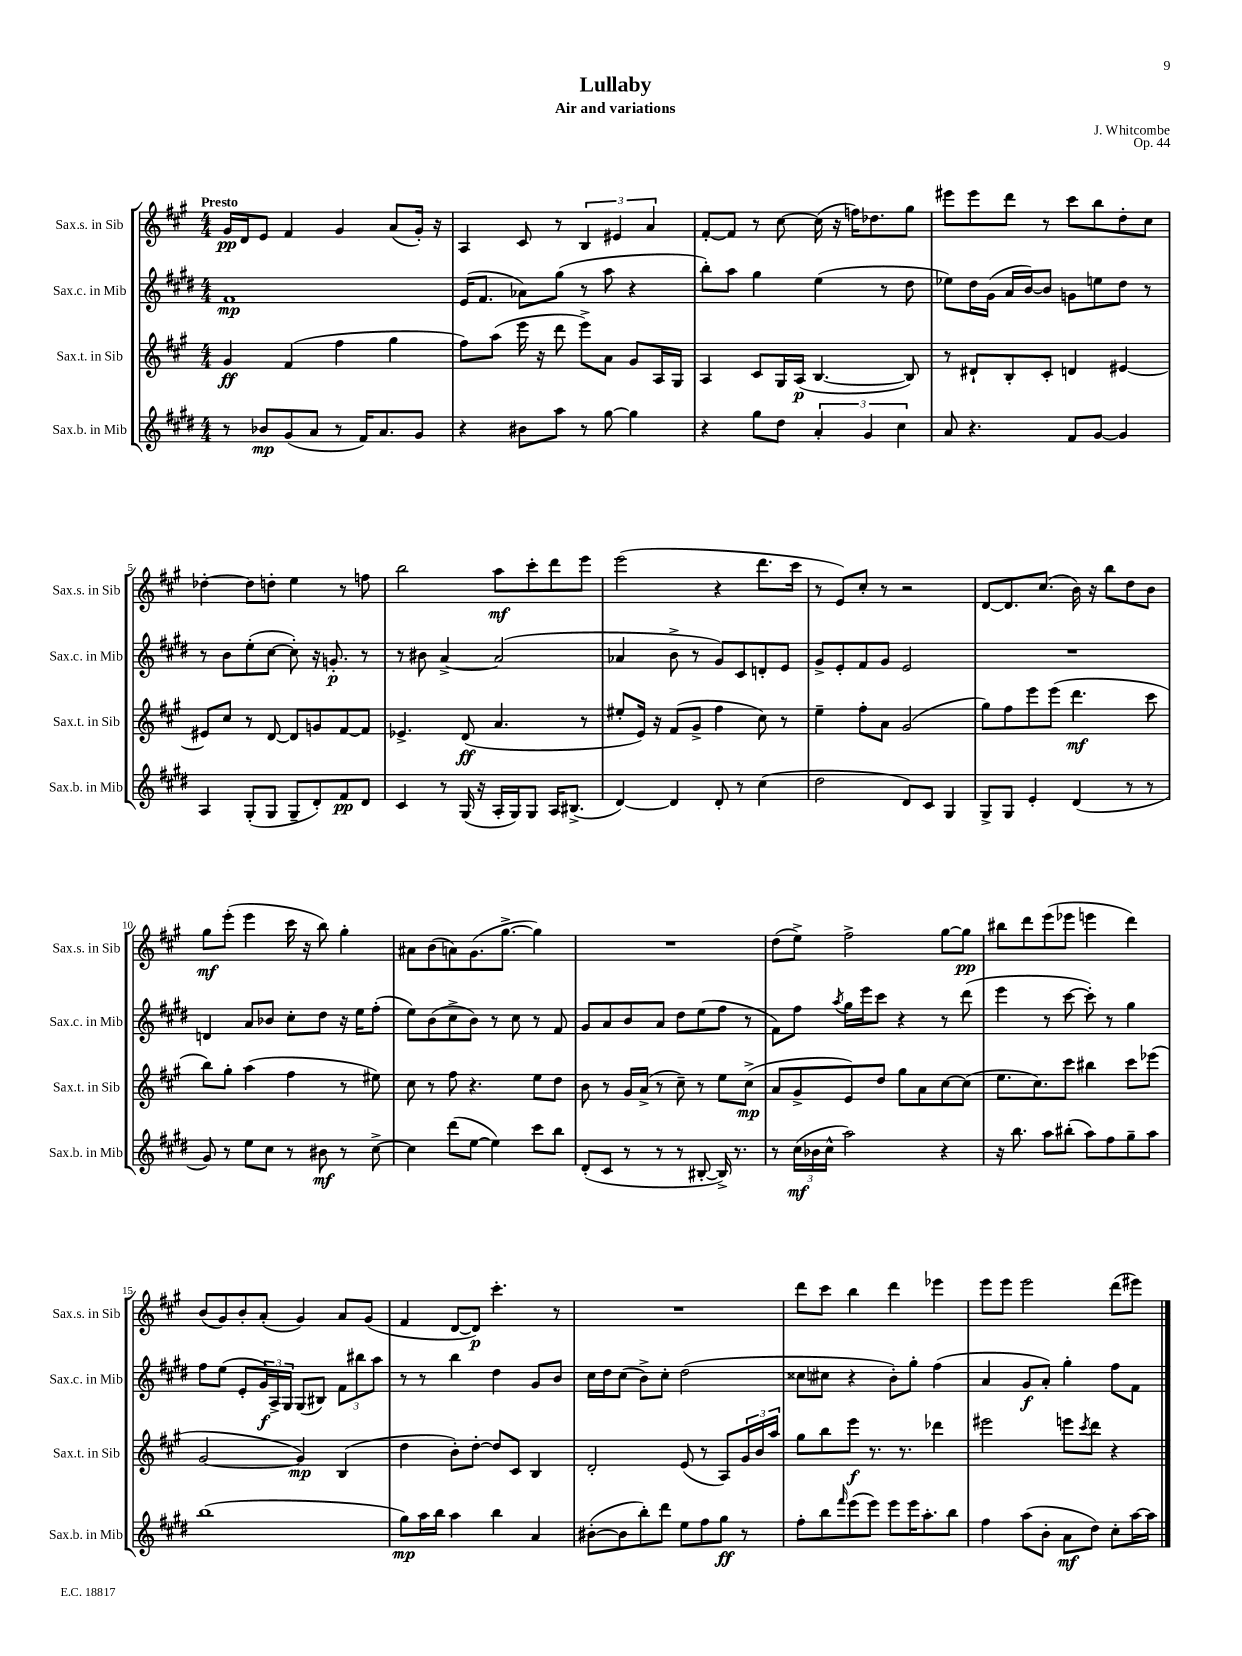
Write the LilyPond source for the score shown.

\header { title = "Lullaby" composer = "J. Whitcombe" subtitle = "Air and variations" opus = "Op. 44" }
<<
\new StaffGroup <<
\new Staff = "s0" \with { instrumentName = "Sax.s. in Sib" shortInstrumentName = "Sax.s. in Sib" } {
    \clef treble \key a \major \numericTimeSignature \time 4/4 \tempo "Presto"
    gis'16\pp d'16 e'8 fis'4 gis'4 a'8( gis'16-.) r16 |
    a4 cis'8 r8 \tuplet 3/2 { b4 eis'4 a'4 } |
    fis'8~-. fis'8 r8 cis''8~ cis''16( r16 f''16) des''8. gis''8 |
    eis'''8 eis'''8 d'''8 r8 cis'''8 b''8 d''8-. cis''8 |
    des''4~-. des''8 d''8-. e''4 r8 f''8 |
    b''2 a''8\mf cis'''8-. d'''8 e'''8 |
    e'''2( r4 d'''8. cis'''16 |
    r8 e'8) cis''8-. r8 r2 |
    d'8~ d'8. cis''8.( b'16) r16 b''8 d''8 b'8 |
    gis''8\mf e'''8-.( e'''4 cis'''16 r16 b''8) gis''4-. |
    ais'8 b'8( a'8) gis'8.( gis''8.~-> gis''4) |
    R1 |
    d''8( e''8->) fis''2-> gis''8~ gis''8\pp |
    bis''8 d'''8 e'''8( ees'''8 e'''4 d'''4) |
    b'8( gis'8) b'8-. a'8-.( gis'4) a'8 gis'8( |
    fis'4 d'8~ d'8\p) cis'''4.-. r8 |
    R1 |
    d'''8 cis'''8 b''4 d'''4 ees'''4 |
    e'''8 e'''8 e'''2 d'''8( eis'''8) \bar "|." |
}
\new Staff = "s1" \with { instrumentName = "Sax.c. in Mib" shortInstrumentName = "Sax.c. in Mib" } {
    \clef treble \key e \major \numericTimeSignature \time 4/4
    fis'1\mp |
    e'16( fis'8. aes'8) gis''8( r8 a''8 r4 |
    b''8-.) a''8 gis''4 e''4( r8 dis''8 |
    ees''8) dis''16 gis'16( a'16 b'16~) b'8 g'8 e''8 dis''8 r8 |
    r8 b'8 e''8-.( cis''8~ cis''8-.) r16 g'8.-.\p r8 |
    r8 bis'8 a'4~-> a'2( |
    aes'4 b'8-> r8 gis'8) cis'8 d'8-. e'8 |
    gis'8-> e'8-. fis'8 gis'8 e'2 |
    R1 |
    d'4 a'8 bes'8 cis''8-. dis''8 r16 e''16 fis''8-.( |
    e''8) b'8( cis''8-> b'8) r8 cis''8 r8 fis'8 |
    gis'8 a'8 b'8 a'8 dis''8 e''8( fis''8 r8 |
    fis'8) fis''8 \acciaccatura { a''8 } gis''16 e'''16 cis'''8 r4 r8 dis'''8( |
    e'''4 r8 cis'''8~ cis'''8-.) r8 gis''4 |
    fis''8 e''8( e'8-. \tuplet 3/2 { gis'16\f) a16-> gis16 } gis8( bis8) \tuplet 3/2 { fis'8 bis''8 a''8 } |
    r8 r8 b''4 dis''4 gis'8 b'8 |
    cis''16 dis''16 cis''8( b'8->) cis''8-. dis''2( |
    cisis''8 cis''8 r4 b'8-.) gis''8-. fis''4( |
    a'4 gis'8\f a'8-.) gis''4-. fis''8 fis'8 \bar "|." |
}
\new Staff = "s2" \with { instrumentName = "Sax.t. in Sib" shortInstrumentName = "Sax.t. in Sib" } {
    \clef treble \key a \major \numericTimeSignature \time 4/4
    gis'4\ff fis'4( fis''4 gis''4 |
    fis''8) a''8( e'''16 r16 d'''8 e'''8->) a'8 gis'8 a16 gis16 |
    a4 cis'8 gis16 a16\p( b4.~ b8) |
    r8 dis'8-! b8-. cis'8-. d'4 eis'4~ |
    eis'8 cis''8 r8 d'8~ d'8 g'8 fis'8~ fis'8 |
    ees'4.-> d'8\ff( a'4. r8 |
    eis''8-. e'16) r16 fis'8( gis'8-> fis''4 cis''8) r8 |
    e''4-- fis''8-. a'8 gis'2( |
    gis''8) fis''8 e'''8 e'''8( d'''4.\mf cis'''8 |
    b''8) gis''8-. a''4( fis''4 r8 eis''8) |
    cis''8 r8 fis''8 r4. e''8 d''8 |
    b'8 r8 gis'16 a'16->( r8 cis''8--) r8 e''8 cis''8->\mp( |
    a'8 gis'8-> e'8) d''8 gis''8 a'8 cis''8~ cis''8( |
    e''8. cis''8.) cis'''8 bis''4 cis'''8 ees'''8( |
    gis'2~ gis'4\mp) b4( |
    d''4 b'8-.) d''8~-. d''8 cis'8 b4 |
    d'2-. e'8( r8 a8) \tuplet 3/2 { gis'16 b'16 a''16 } |
    gis''8 b''8 e'''8\f r8. r8. des'''4 |
    eis'''2 e'''8 \acciaccatura { cis'''8 } d'''8 r4 \bar "|." |
}
\new Staff = "s3" \with { instrumentName = "Sax.b. in Mib" shortInstrumentName = "Sax.b. in Mib" } {
    \clef treble \key e \major \numericTimeSignature \time 4/4
    r8 bes'8\mp gis'8( a'8 r8 fis'16) a'8. gis'8 |
    r4 bis'8 a''8 r8 gis''8~ gis''4 |
    r4 gis''8 dis''8 \tuplet 3/2 { a'4-. gis'4 cis''4 } |
    a'8 r4. fis'8 gis'8~ gis'4 |
    a4 gis8-.( gis8 gis8-- dis'8-.) fis'8\pp dis'8 |
    cis'4 r8 gis16( r16 a16-. gis16) gis8 a16 bis8.->( |
    dis'4~) dis'4 dis'8-. r8 cis''4( |
    dis''2 dis'8) cis'8 gis4 |
    gis8-> gis8 e'4-. dis'4( r8 r8 |
    gis'8) r8 e''8 cis''8 r8 bis'8\mf r8 cis''8~-> |
    cis''4 dis'''8( e''8~ e''4) cis'''8 b''8 |
    dis'8-.( cis'8 r8 r8 r8 bis8~-. bis16->) r8. |
    r8 \tuplet 3/2 { cis''16\mf( bes'16 cis''16-^ } a''2) r4 |
    r16 b''8. a''8 bis''8-.( a''8) fis''8 gis''8-- a''8 |
    b''1( |
    gis''8\mp) a''16 b''16 a''4 b''4 a'4 |
    bis'8~-.( bis'8 b''8-.) dis'''8 e''8 fis''8 gis''8\ff r8 |
    fis''8-. b''8 \grace { fis'''16 } e'''8( e'''8) e'''8 e'''16 a''8.-. b''8 |
    fis''4 a''8( b'8-. a'8\mf dis''8) cis''8-. a''16~ a''16 \bar "|." |
}
>>
>>
